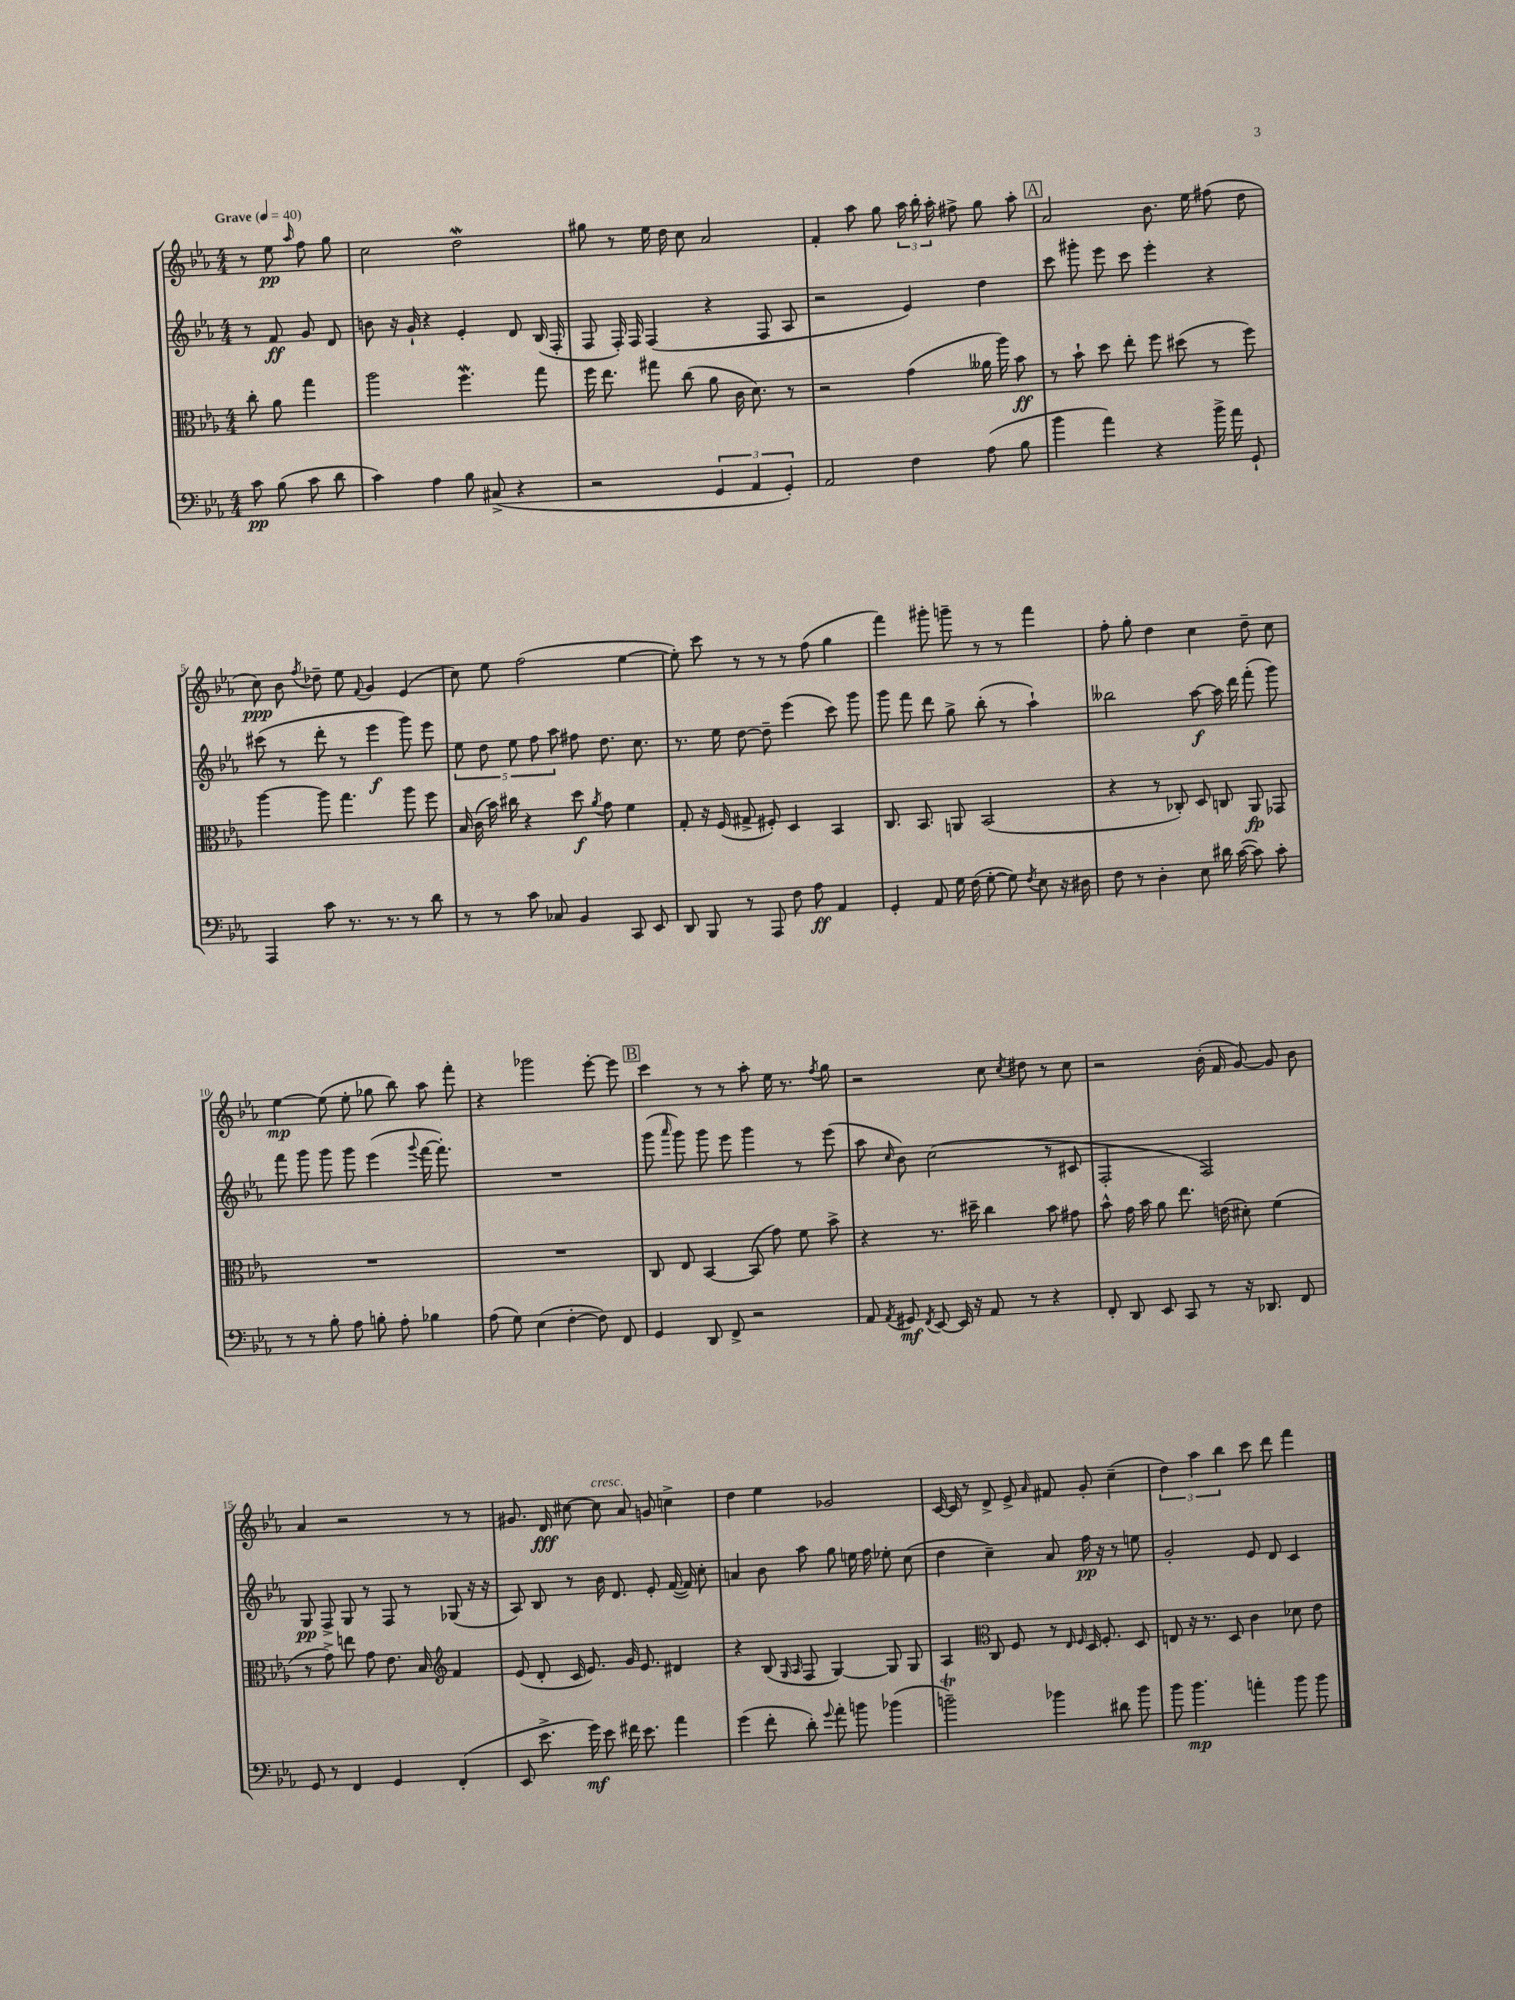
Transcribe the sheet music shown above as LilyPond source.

<<
\new StaffGroup <<
\new Staff = "s0" {
    \clef treble \key ees \major \numericTimeSignature \time 4/4 \partial 2 \tempo "Grave" 4 = 40
    \autoBeamOff r8 ees''8\pp \grace { aes''16 } f''8 g''8 |
    c''2 d''2\mordent |
    gis''8 r8 ees''16 d''16 c''8 aes'2 |
    f'4-. aes''8 g''8 \tuplet 3/2 { aes''16 bes''16-. aes''16-. } fis''8-> g''8 aes''8-. |
    \mark \markup { \box "A" } aes'2 bes'8. ees''16 fis''8( d''8 |
    c''8\ppp) bes'8 \acciaccatura { f''8 } des''8-- ees''8 \appoggiatura { f'8 } g'4 ees'4( |
    c''8) ees''8 f''2( ees''4~ |
    ees''8-.) c'''8 r8 r8 r8 f''8( g''4 |
    f'''4) gis'''8-. g'''8-- r8 r8 f'''4 |
    f''8-. g''8-. d''4 c''4 d''8-- c''8 |
    ees''4~\mp ees''8( ees''8-. ges''8 bes''8) aes''8 f'''8-. |
    r4 ges'''2 ees'''8~-. ees'''8 |
    \mark \markup { \box "B" } c'''4 r8 r8 aes''8-. ees''16 r8. \acciaccatura { f''8 } g''8 |
    r2 c''8 \acciaccatura { c''8 } dis''8 r8 c''8 |
    r2 bes'16-.( f'16 g'8~) g'8 bes'8 |
    aes'4 r2 r8 r8 |
    gis'8. d'16\fff cis''8~ cis''8^\markup { \italic "cresc." } aes'8 g'8 c''4-> |
    d''4 ees''4 ges'2 |
    c'16~ c'16 r8 d'8-> ees'8-> \grace { aes'16 } fis'8 g'8-. c''4--( |
    \tuplet 3/2 { d''4) aes''4 bes''4 } c'''8 d'''8 f'''4 \bar "|." |
}
\new Staff = "s1" {
    \clef treble \key ees \major \numericTimeSignature \time 4/4 \partial 2
    \autoBeamOff r8 f'8\ff g'8 d'8 |
    b'8 r16 g'16-! r4 ees'4-. d'8 bes16( f16-. |
    f8 f16-.) f16 f4( r4 f8 aes8 |
    r2 ees'4) d''4 |
    \mark \markup { \box "A" } c'''8 gis'''8-. ees'''8 c'''8 ees'''4-. r4 |
    cis'''8( r8 d'''8-. r8 ees'''4\f g'''8) ees'''8 |
    \tuplet 5/4 { ees''8 d''8 ees''8 f''8 aes''8 } fis''8 d''8. c''8. |
    r8. ees''16 d''8~ d''8-- ees'''4( c'''8) g'''8 |
    g'''8 f'''8 d'''8 g''8-> bes''8-.( r8 aes''4-!) |
    beses''2 aes''8~\f aes''16 d'''16 f'''8-.( g'''8) |
    f'''8 g'''8 g'''8 g'''8 ees'''4( \appoggiatura { g'''8 } f'''16~ f'''8.-.) |
    R1 |
    \mark \markup { \box "B" } g'''8( \grace { aes'''16 } g'''8) g'''8 ees'''8 g'''4 r8 ees'''8( |
    aes''8 \grace { c''16 } bes'8) c''2( r8 cis'8 |
    f2-. f2) |
    g8\pp f8-> g8 r8 f8 r8 ges8( r16 r16 |
    aes8) bes8 r8 bes'16 d'8. ees'8-. f'16~( f'16) c''8-. |
    a'4 bes'8 aes''8 g''8 e''16 f''16 ees''8-. c''8( |
    d''4 c''4--) aes'8 f''16\pp r16 r8 e''8 |
    g'2-. ees'8 d'8 c'4 \bar "|." |
}
\new Staff = "s2" {
    \clef alto \key ees \major \numericTimeSignature \time 4/4 \partial 2
    \autoBeamOff c''8-. aes'8 g''4 |
    aes''2 f''4.\mordent g''8 |
    f''16 ees''8. gis''8 c''8( aes'8 c'16 d'8.) r8 |
    r2 g'4( aeses'16 aes''16) bes'8\ff |
    \mark \markup { \box "A" } r8 bes'8-! d''8 ees''8-. f''8 dis''8( r8 f''8) |
    aes''4~ aes''8 g''4. aes''8 f''8 |
    bes16 c'16( bes'16) cis''16 r4 d''8\f \acciaccatura { aes'8 } g'8 f'4 |
    g8-. r16 f16( gis8-> fis8-.) d4 bes,4 |
    c8. bes,8. a,8 bes,2( |
    r4 r8 ces8-.) d8 c8 aes,8\fp ges,8 |
    R1 |
    R1 |
    \mark \markup { \box "B" } c8 ees8 bes,4~ bes,8( g'8) f'8 bes'8-> |
    r4 r8. dis''16-- c''4 bes'8 gis'8 |
    bes'8-^ g'16 bes'16 aes'8 ees''8. e'16( dis'8-.) f'4( |
    r8 g'8->) e''8 g'8 ees'8. bes16 \clef treble f'4 |
    ees'8( d'8-. c'16 ees'8.) g'16 ees'8. dis'4 |
    r4 bes8( \grace { g16 aes16 } f8 g4~) g8 g8 |
    aes4 \clef alto c8 f8 r8 \grace { ees16 f16 } d16 f8.-. d8 |
    e8 r16 r8. d8 c'4 des'8 ees'8 \bar "|." |
}
\new Staff = "s3" {
    \clef bass \key ees \major \numericTimeSignature \time 4/4 \partial 2
    \autoBeamOff c'8\pp bes8( c'8 d'8 |
    c'4) aes4 bes8 cis8->( r4 |
    r2 \tuplet 3/2 { g,4 aes,4 g,4-.) } |
    aes,2 f4 aes8( bes8 |
    \mark \markup { \box "A" } bes'4 aes'4) r4 bes'16-> aes'16 g,8-! |
    aes,,4 c'8 r8. r8. r8 d'8 |
    r8 r8 c'8 ces8 bes,4 c,8 ees,8 |
    d,8 bes,,8 r8 aes,,8 f8 aes8\ff aes,4 |
    g,4-. aes,8 g16 f16( g8~-. g8) \acciaccatura { f8 } ees8 r16 dis16 |
    f8 r8 d4-. ees8 dis'16 c'16~( c'8) c'8-. |
    r8 r8 bes8-. aes8 b8-. aes8-. bes4 |
    aes8( g8) ees4( f4~-. f8) f,8 |
    \mark \markup { \box "B" } g,4 d,8 f,8-> r2 |
    aes,8 \acciaccatura { aes,8 } gis,8\mf \acciaccatura { f,8 } ees,8~ ees,16 r16 aes,8 r8 r4 |
    f,8-. d,8 ees,8 c,8 r8 r16 des,8. f,8 |
    g,8 r8 f,4 g,4 f,4-.( |
    ees,8 ees'8.-> g'16\mf) ees'8 fis'16 ees'8. aes'4 |
    g'4( f'8-. d'8-.) \appoggiatura { g'8 } aes'8-. b'8 bes'4( |
    b'2--\trill) bes'4 dis'8 bes'8 |
    bes'8 bes'4.\mp a'4-. bes'8 bes'8 \bar "|." |
}
>>
>>
